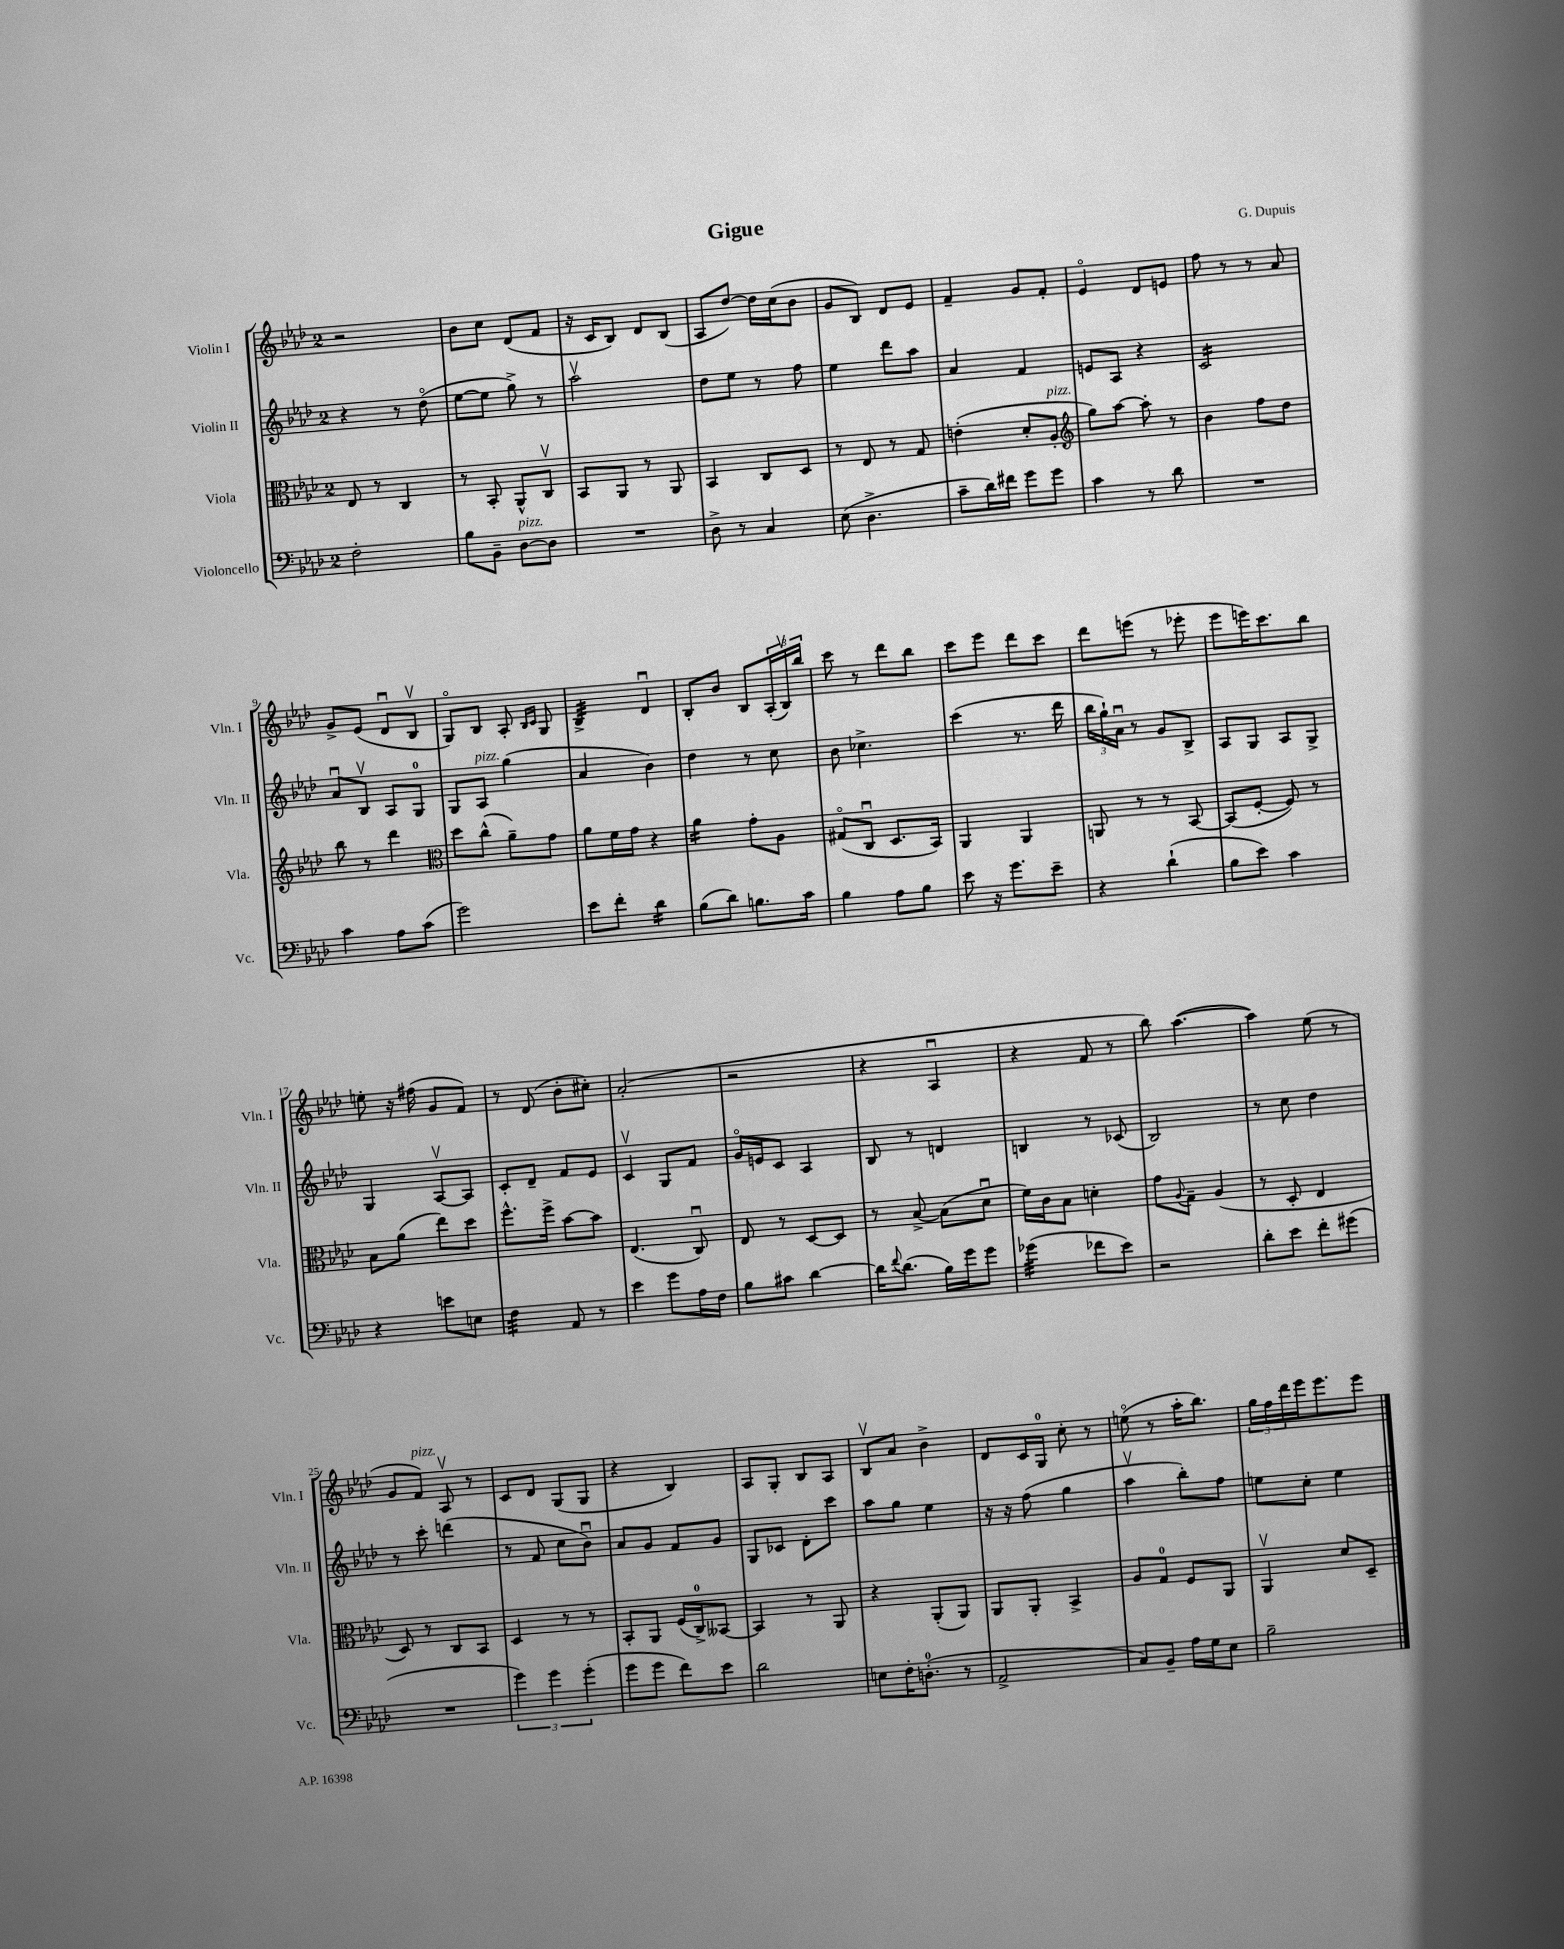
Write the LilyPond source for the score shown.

\header { title = "Gigue" composer = "G. Dupuis" }
<<
\new StaffGroup <<
\new Staff = "s0" \with { instrumentName = "Violin I" shortInstrumentName = "Vln. I" } {
    \clef treble \key aes \major \once \override Staff.TimeSignature.style = #'single-digit \time 2/4
    r2 |
    bes'8 c''8 des'8( f'8 |
    r16 c'16 bes8) des'8 bes8( |
    aes8 des''8~) des''16 c''16( bes'8 |
    g'8 bes8) des'8 ees'8 |
    f'4-- g'8 f'8-. |
    ees'4\flageolet des'8 e'8 |
    f''8 r8 r8 aes'8 |
    g'8-> ees'8( des'8\downbow bes8\upbow |
    g8\flageolet) bes8 aes8-. \grace { bes16 c'16 } g8 |
    bes4:32-> des'4\downbow |
    bes8-. bes'8 bes8 \tuplet 3/2 { aes16-.( bes16\upbow) bes''16 } |
    c'''8 r8 des'''8 bes''8 |
    c'''8 ees'''8 des'''8 c'''8 |
    des'''8 e'''8( r8 ees'''8-. |
    ees'''8 e'''16) c'''8. bes''8 |
    e''8-. r16 fis''16( g'8 f'8) |
    r8 des'8( bes'8-. cis''8-.) |
    aes'2-.( |
    r2 |
    r4 aes4\downbow |
    r4 f'8 r8 |
    bes''8) aes''4.~( |
    aes''4) ees''8( r8 |
    g'8 f'8^\markup { \italic "pizz." }) aes8\upbow r8 |
    c'8 des'8 g8( g8 |
    r4 bes4) |
    aes8 g8-. bes8 aes8 |
    bes8\upbow aes'8 bes'4-> |
    des'8 c'16 g16-0 c''8-. r8 |
    e''8\flageolet( r8 aes''16-. bes''8.) |
    \tuplet 3/2 { g''16 f''16 des'''16 } ees'''16 ees'''8. ees'''8 \bar "|." |
}
\new Staff = "s1" \with { instrumentName = "Violin II" shortInstrumentName = "Vln. II" } {
    \clef treble \key aes \major \once \override Staff.TimeSignature.style = #'single-digit \time 2/4
    r4 r8 des''8\flageolet( |
    ees''8~ ees''8 g''8->) r8 |
    aes''2\upbow |
    des''8 ees''8 r8 f''8 |
    ees''4 des'''8 aes''8 |
    aes'4 f'4 |
    e'8 aes8 r4 |
    c'2:16 |
    aes'8\downbow bes8\upbow aes8 g8-0 |
    g8 aes8^\markup { \italic "pizz." } g''4( |
    aes'4 bes'4) |
    des''4 r8 c''8 |
    bes'8 ces''4.-> |
    c'''4( r8. des'''16 |
    \tuplet 3/2 { bes''16 g''16-!) aes'16\downbow } r8 g'8 bes8-> |
    aes8 g8 aes8 g8-> |
    g4 aes8~\upbow aes8 |
    c'8-. des'8-- f'8 ees'8 |
    c'4\upbow g8 f'8 |
    g'16\flageolet e'16 c'8 aes4 |
    bes8 r8 d'4 |
    b4 r8 ces'8( |
    bes2) |
    r8 c''8 des''4 |
    r8 c'''8-. d'''4( |
    r8 f'8 c''8 bes'8\downbow) |
    aes'8 g'8 f'8 g'8 |
    g8 ces'8 des'8-. c'''8 |
    aes''8 g''8 ees''4 |
    r16 r16 f''8( g''4 |
    aes''4\upbow bes''8-.) f''8 |
    e''8 c''8-. e''4 \bar "|." |
}
\new Staff = "s2" \with { instrumentName = "Viola" shortInstrumentName = "Vla." } {
    \clef alto \key aes \major \once \override Staff.TimeSignature.style = #'single-digit \time 2/4
    ees8 r8 c4 |
    r8 bes,8-. aes,8-^ c8\upbow |
    bes,8 aes,8 r8 aes,8 |
    bes,4 c8 des8 |
    r8 ees8 r8 g8 |
    e'4-.( des'8-. aes8-.^\markup { \italic "pizz." } |
    \clef treble g''8) aes''8~ aes''8-. r8 |
    bes'4 f''8 des''8 |
    bes''8 r8 des'''4 |
    \clef alto des''8 c''8-^( aes'8--) g'8 |
    aes'8 f'16 g'16 r4 |
    aes'4:16 g'8-. aes8 |
    gis8\flageolet( c8\downbow des8. bes,16) |
    aes,4 aes,4 |
    a,8 r8 r8 bes,8~ |
    bes,8( f8~-. f8) r8 |
    bes8 aes'8( ees''8) des''8 |
    f''8.-^ f''16-> bes'8~ bes'8 |
    ees4.( c8\downbow) |
    ees8 r8 des8~ des8 |
    r8 bes8~-> bes8( des'8\downbow |
    f'16) c'16 bes8 d'4-. |
    g'8 \appoggiatura { aes8 } g8-- aes4( |
    r8 des8-. ees4 |
    des8) r8 c8 bes,8 |
    des4 r8 r8 |
    bes,8-. aes,8 f16( c16-0->) beses,8~ |
    beses,4 r8 aes,8 |
    r4 aes,8-.( aes,8) |
    aes,8 aes,8-. bes,4-> |
    aes8 g8-0 f8 aes,8 |
    aes,4\upbow des'8 des8-- \bar "|." |
}
\new Staff = "s3" \with { instrumentName = "Violoncello" shortInstrumentName = "Vc." } {
    \clef bass \key aes \major \once \override Staff.TimeSignature.style = #'single-digit \time 2/4
    f2-. |
    bes8 bes,8-- des8~^\markup { \italic "pizz." } des8 |
    R2 |
    des8-> r8 c4 |
    ees8( des4.-> |
    c'8-- des'16) fis'16 g'8 g'8 |
    c'4 r8 des'8 |
    R2 |
    c'4 aes8 c'8( |
    g'2) |
    ees'8 f'8-. des'4:16 |
    bes8( des'8) b8. c'16 |
    bes4 aes8 bes8 |
    ees'8 r16 g'8. ees'8-- |
    r4 des'4-!( |
    bes8 ees'8) c'4 |
    r4 e'8 e8 |
    f4:32 aes,8 r8 |
    ees'4 g'8 aes16 f16 |
    bes8 cis'8 des'4~ |
    des'16 \appoggiatura { f'8 } des'8.( bes16) g'16 g'8 |
    ges'4:32( fes'8 ees'8) |
    r2 |
    des'8-. ees'8 f'8-. gis'8( |
    R2 |
    \tuplet 3/2 { g'4) g'4 g'4-.( } |
    g'8 g'8 f'8) ees'8 |
    des'2 |
    e8 f16-. d8.-0-.( r8 |
    aes,2-> |
    c8) bes,8-- aes16 g16 ees8 |
    bes2-- \bar "|." |
}
>>
>>
